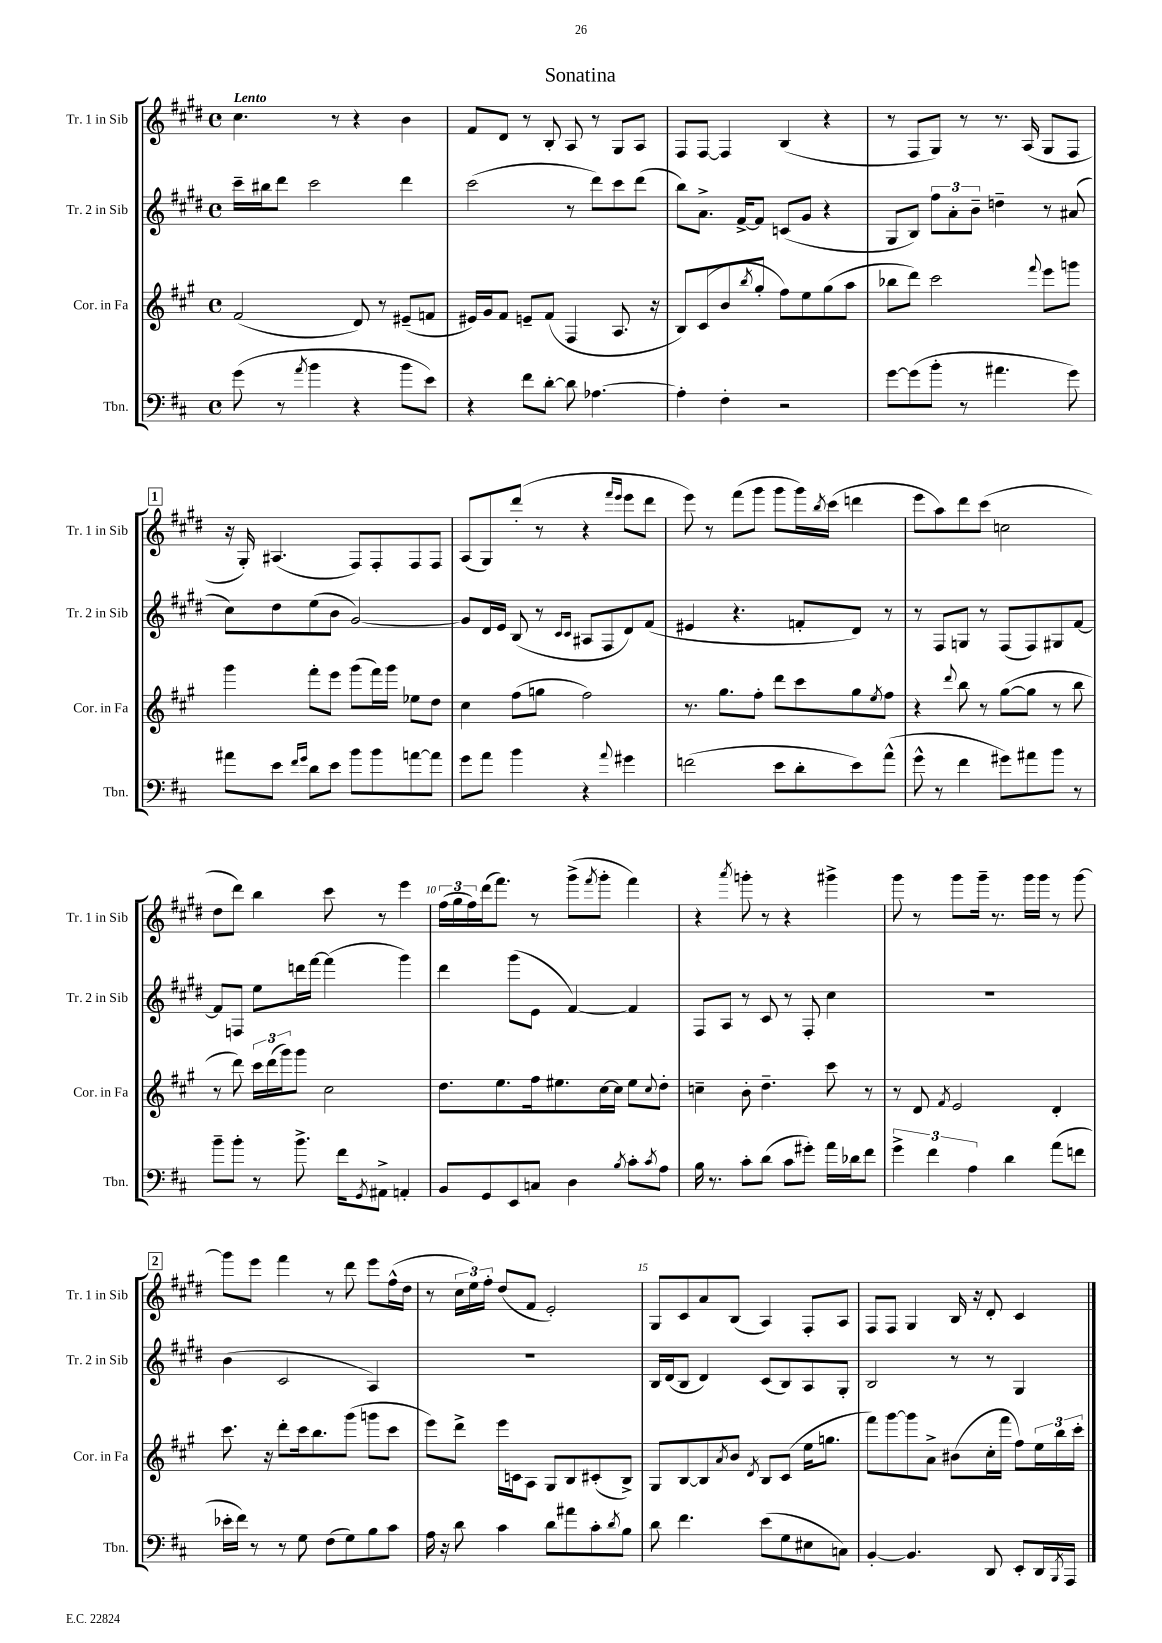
\header { title = "Sonatina" }
<<
\new StaffGroup <<
\new Staff = "s0" \with { instrumentName = "Tr. 1 in Sib" shortInstrumentName = "Tr. 1 in Sib" } {
    \clef treble \key e \major \defaultTimeSignature \time 4/4 \tempo "Lento"
    cis''4. r8 r4 b'4 |
    fis'8 dis'8 r8 b8-. a8 r8 gis8 a8 |
    fis8 fis8~ fis4 b4( r4 |
    r8 fis8 gis8) r8 r8. a16( gis8 fis8 |
    \mark \markup { \box "1" } r16 gis16-.) ais4.( fis8) fis8-. fis8 fis8 |
    a8( gis8) dis'''8-.( r8 r4 \grace { fis'''16 e'''16 } e'''8 dis'''8 |
    e'''8) r8 fis'''8( gis'''8 gis'''8 gis'''16) \acciaccatura { b''8 } cis'''16( d'''4 |
    e'''8 a''8) dis'''8 cis'''8( c''2 |
    dis''8 dis'''8) b''4 cis'''8 r8 e'''4 |
    \tuplet 3/2 { fis''16( gis''16 fis''16) } dis'''16( fis'''8.) r8 gis'''8->( \acciaccatura { fis'''8 } gis'''8-. fis'''4) |
    r4 \acciaccatura { a'''8 } g'''8-. r8 r4 gis'''4-> |
    gis'''8 r8 gis'''8 gis'''16-- r8. gis'''16 gis'''16 r8 gis'''8~ |
    \mark \markup { \box "2" } gis'''8 e'''8 fis'''4 r8 dis'''8 e'''8 fis''16-^( dis''16 |
    r8 \tuplet 3/2 { cis''16 e''16) fis''16-. } dis''8( fis'8 e'2-.) |
    gis8 cis'8 a'8 b8( a4) fis8-. a8 |
    fis8 fis8 gis4 b16 r16 dis'8-. cis'4 \bar "|." |
}
\new Staff = "s1" \with { instrumentName = "Tr. 2 in Sib" shortInstrumentName = "Tr. 2 in Sib" } {
    \clef treble \key e \major \defaultTimeSignature \time 4/4
    cis'''16-- bis''16 dis'''8 cis'''2 dis'''4 |
    cis'''2( r8 dis'''8) cis'''8 dis'''8( |
    b''8) a'8.-> fis'16~-> fis'8 c'8( gis'8 r4 |
    gis8 b8) \tuplet 3/2 { fis''8 a'8-. b'8-- } d''4-- r8 ais'8( |
    \mark \markup { \box "1" } cis''8) dis''8 e''8( b'8 gis'2~) |
    gis'8 dis'16 e'16 b8( r8 \grace { cis'16 cis'16 } ais8 fis8 dis'8) fis'8( |
    eis'4 r4. f'8-. dis'8) r8 |
    r8 fis8 g8 r8 fis8( fis8) gis8 fis'8~ |
    fis'8 f8 e''8 d'''16 fis'''16~ fis'''4( gis'''4) |
    dis'''4 gis'''8( e'8 fis'4~) fis'4 |
    fis8 a8 r8 cis'8 r8 fis8-. cis''4 |
    R1 |
    \mark \markup { \box "2" } b'4( cis'2 a4) |
    R1 |
    b16 dis'16( b8 dis'4) cis'8( b8) a8 gis8-. |
    b2 r8 r8 gis4 \bar "|." |
}
\new Staff = "s2" \with { instrumentName = "Cor. in Fa" shortInstrumentName = "Cor. in Fa" } {
    \clef treble \key a \major \defaultTimeSignature \time 4/4
    fis'2( d'8) r8 eis'8--( f'8 |
    eis'16) gis'16 fis'8 e'8-- fis'8( fis4 a8. r16 |
    b8) cis'8( b'8 \acciaccatura { b''8 } gis''8-. fis''8) e''8 gis''8( a''8 |
    bes''8 d'''8) cis'''2 \appoggiatura { fis'''8 } e'''8 g'''8 |
    \mark \markup { \box "1" } gis'''4 fis'''8-. e'''8 gis'''8( fis'''16) gis'''16 ees''8 d''8 |
    cis''4 fis''8( g''8 fis''2) |
    r8. gis''8. fis''8-. d'''8 cis'''8 gis''8 \acciaccatura { e''8 } fis''8 |
    r4 \appoggiatura { d'''8 } b''8 r8 gis''8~( gis''8 r8 b''8 |
    r8 d'''8) \tuplet 3/2 { cis'''16 d'''16( gis'''16) } gis'''8 cis''2 |
    d''8. e''8. fis''16 eis''8. cis''16~ cis''16 eis''8 \appoggiatura { cis''8 } d''8-. |
    c''4-- b'8-. d''4.-- cis'''8 r8 |
    r8 d'8 \acciaccatura { fis'8 } e'2 d'4-. |
    \mark \markup { \box "2" } cis'''8. r16 d'''8-. cis'''16 b''8. gis'''8( g'''8 cis'''8 |
    e'''8) d'''8-> e'''16 c'16 a8 gis8 b8 cis'8-.( b8->) |
    gis8 b8~ b8 \acciaccatura { a'8 } b'8 \acciaccatura { d'8 } b8 cis'8( e''16 g''8. |
    fis'''8) gis'''8~ gis'''8 a'8-> bis'8( cis''16-. fis'''16 fis''8) \tuplet 3/2 { e''16 b''16 cis'''16-. } \bar "|." |
}
\new Staff = "s3" \with { instrumentName = "Tbn." shortInstrumentName = "Tbn." } {
    \clef bass \key d \major \defaultTimeSignature \time 4/4
    g'8( r8 \acciaccatura { a'8 } b'4 r4 b'8 e'8) |
    r4 fis'8 d'8~-. d'8 aes4.~ |
    aes4-. fis4-. r2 |
    g'8~ g'8( b'8-. r8 ais'4. g'8) |
    \mark \markup { \box "1" } ais'8 e'8 \grace { fis'16 g'16 } d'8 e'8 b'8 b'8 a'8~ a'8 |
    g'8 a'8 b'4 r4 \appoggiatura { a'8 } gis'4 |
    f'2( e'8 d'8-. e'8) a'8-^( |
    g'8-^ r8 fis'4 gis'8) ais'8 b'8 r8 |
    b'8-- b'8-. r8 b'8.-> fis'16 \acciaccatura { g,8 } ais,8-> a,4-. |
    b,8 g,8 e,8 c8 d4 \acciaccatura { b8 } cis'8-. \acciaccatura { cis'8 } a8 |
    b16 r8. cis'8-. d'8( cis'8 gis'8-.) a'16 des'16 fis'8 |
    \tuplet 3/2 { g'4-> fis'4 a4 } d'4 a'8( f'8 |
    \mark \markup { \box "2" } ees'16-. fis'16) r8 r8 g8 fis8( g8) b8 cis'8 |
    a16 r16 d'8 cis'4 d'8 ais'8 cis'8-. \acciaccatura { d'8 } b8 |
    d'8 fis'4. e'8( g8 eis8 c8) |
    b,4~-. b,4. d,8 e,8-. d,16 \acciaccatura { b,,8 } a,,16 \bar "|." |
}
>>
>>
\layout { \context { \Score \override BarNumber.break-visibility = ##(#f #t #t) barNumberVisibility = #(every-nth-bar-number-visible 5) } }
